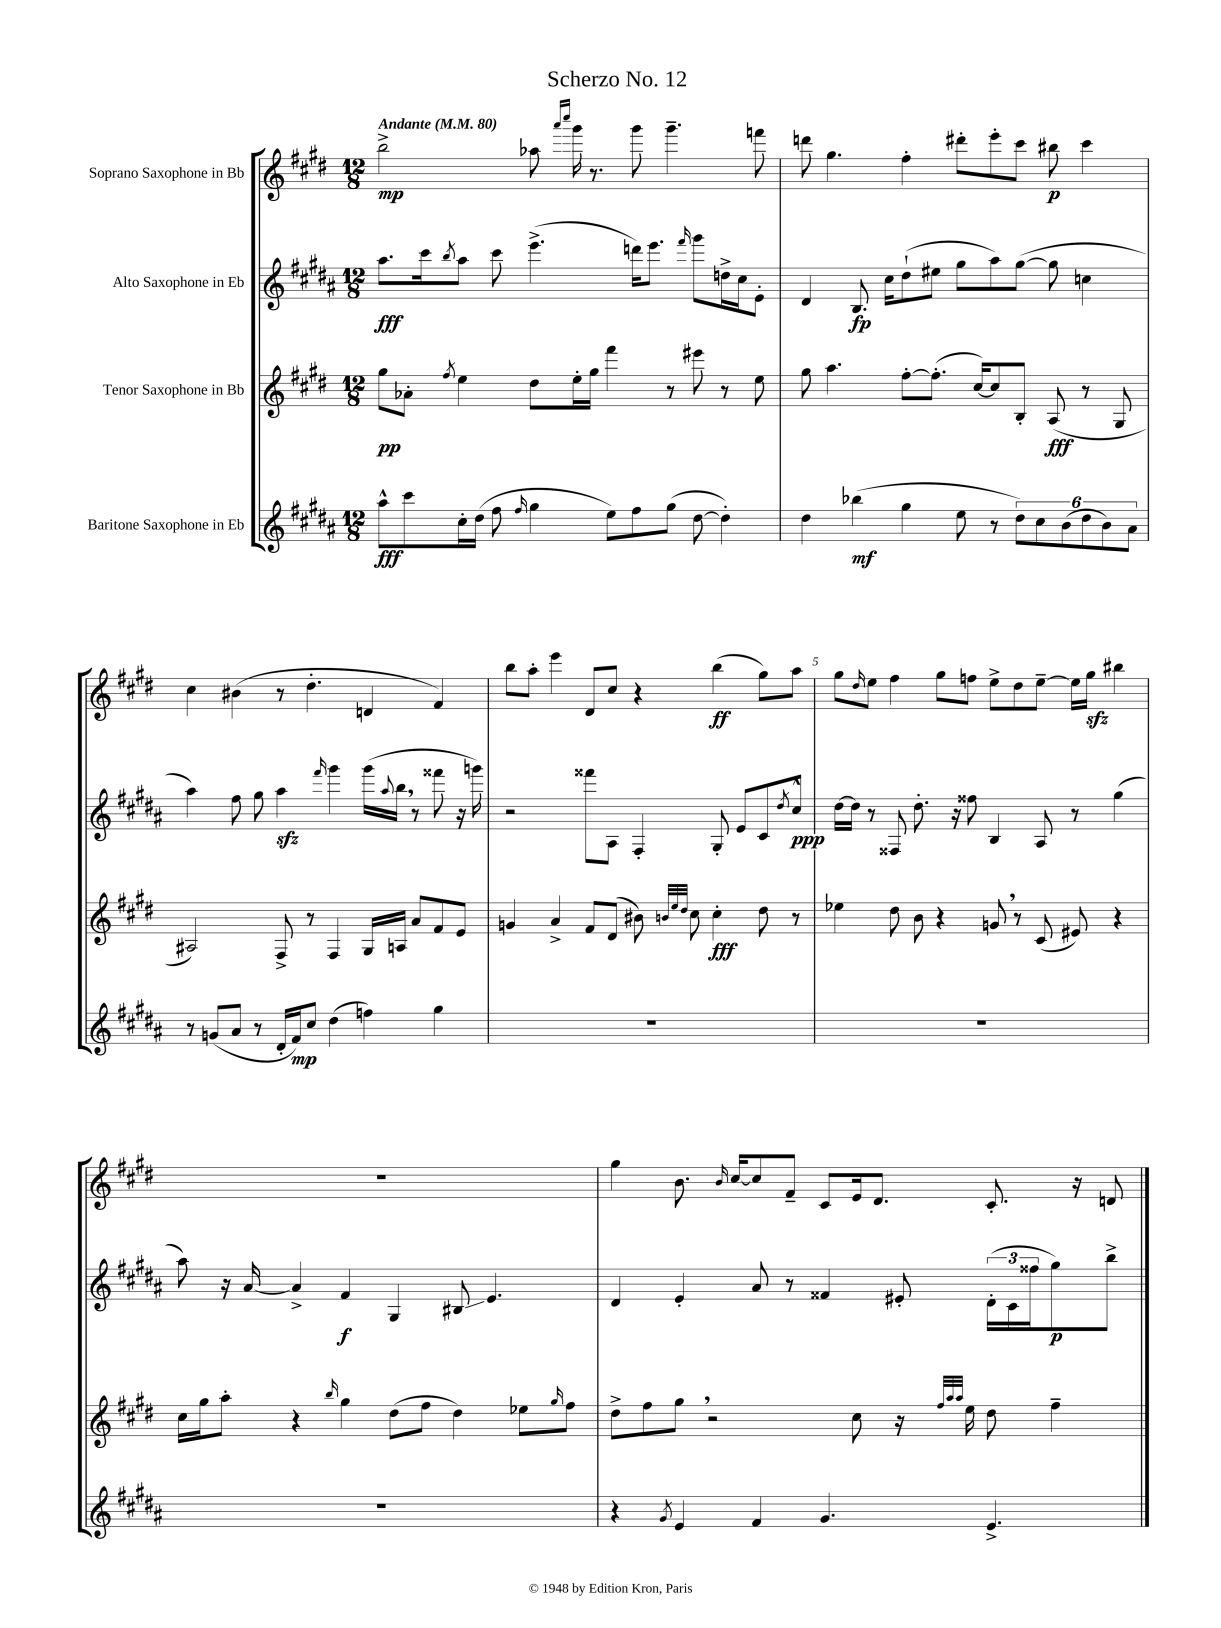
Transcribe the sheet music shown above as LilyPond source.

\header { title = "Scherzo No. 12" }
<<
\new StaffGroup <<
\new Staff = "s0" \with { instrumentName = "Soprano Saxophone in Bb" } {
    \clef treble \key e \major \numericTimeSignature \time 12/8 \tempo "Andante" 4 = 80
    b''2->\mp aes''8 \grace { a'''16 cis''''16 } gis'''16 r8. gis'''8 gis'''4.-- f'''8 |
    d'''8 gis''4. fis''4-. dis'''8-. e'''8-. cis'''8 bis''8\p cis'''4 |
    cis''4 bis'4( r8 dis''4.-. d'4 fis'4) |
    b''8 a''8-. e'''4 dis'8 cis''8 r4 b''4\ff( gis''8) a''8 |
    gis''8 \grace { dis''16 } e''8 fis''4 gis''8 f''8 e''8-> dis''8 e''8~-- e''16 gis''16\sfz bis''4 |
    R1. |
    gis''4 b'8. \grace { b'16 } cis''16~ cis''8 fis'8-- cis'8 e'16 dis'8. cis'8.-. r16 d'8 \bar "|." |
}
\new Staff = "s1" \with { instrumentName = "Alto Saxophone in Eb" } {
    \clef treble \key b \major \numericTimeSignature \time 12/8
    ais''8.\fff cis'''16 \acciaccatura { b''8 } ais''8 cis'''8 e'''4.->( d'''16) e'''8. \grace { fis'''16 } gis'''8 d''16-> cis''16 e'8-. |
    dis'4 b8.\fp cis''16 dis''8-!( eis''8 gis''8 ais''8) gis''8~( gis''8 c''4 |
    ais''4) fis''8 gis''8 ais''4\sfz \grace { fis'''16 } gis'''4 gis'''16( \appoggiatura { ais''8 } b''16 \breathe r8 fisis'''8 r16 g'''16) |
    r2 fisis'''8 ais8 fis4-. gis8-. e'8 cis'8 \acciaccatura { dis''8 } cis''8-^\ppp |
    dis''16~ dis''16 r8 fisis8 dis''8.-. r16 fisis''8 b4 ais8 r8 gis''4( |
    ais''8) r16 ais'16~ ais'4-> fis'4\f gis4 bis8\glissando e'4. |
    dis'4 e'4-. ais'8 r8 fisis'4 eis'8-. \tuplet 3/2 { dis'16-.( cis'16 fisis''16 } gis''8\p) b''8-> \bar "|." |
}
\new Staff = "s2" \with { instrumentName = "Tenor Saxophone in Bb" } {
    \clef treble \key e \major \numericTimeSignature \time 12/8
    gis''8\pp aes'8-. \acciaccatura { fis''8 } e''4 dis''8 e''16-. gis''16 fis'''4 r8 eis'''8 r8 e''8 |
    gis''8 a''4. fis''8~-. fis''8.-.( cis''16~) cis''8 b8-. a8\fff( r8 gis8 |
    ais2) fis8-> r8 fis4 gis16 a16 a'8 fis'8 e'8 |
    g'4 a'4-> fis'8 dis'8( bis'8) \grace { b'32 e''32 dis''32 } cis''8 cis''4-.\fff dis''8 r8 |
    ees''4 dis''8 b'8 r4 g'8 \breathe r8 cis'8( eis'8) r4 |
    cis''16 gis''16 a''8-. r4 \grace { b''16 } gis''4 dis''8( fis''8 dis''4) ees''8 \grace { gis''16 } fis''8 |
    dis''8-> fis''8 gis''8 \breathe r2 cis''8 r16 \grace { fis''32 a''32 a''32 } e''16 dis''8 fis''4-- \bar "|." |
}
\new Staff = "s3" \with { instrumentName = "Baritone Saxophone in Eb" } {
    \clef treble \key b \major \numericTimeSignature \time 12/8
    ais''8-^\fff cis'''8 cis''16-. dis''16( fis''8 \grace { fis''16 } gis''4 e''8) fis''8 gis''8( dis''8~ dis''4-.) |
    dis''4 bes''4\mf( gis''4 e''8 r8 \tuplet 6/4 { dis''8) cis''8 b'8( dis''8 b'8) ais'8 } |
    r8 g'8( ais'8 r8 dis'16-. fis'16\mp) cis''8 dis''4( f''4) gis''4 |
    R1. |
    R1. |
    R1. |
    r4 \acciaccatura { gis'8 } e'4 fis'4 gis'4. e'4.-> \bar "|." |
}
>>
>>
\layout { \context { \Score \override BarNumber.break-visibility = ##(#f #t #t) barNumberVisibility = #(every-nth-bar-number-visible 5) } }
